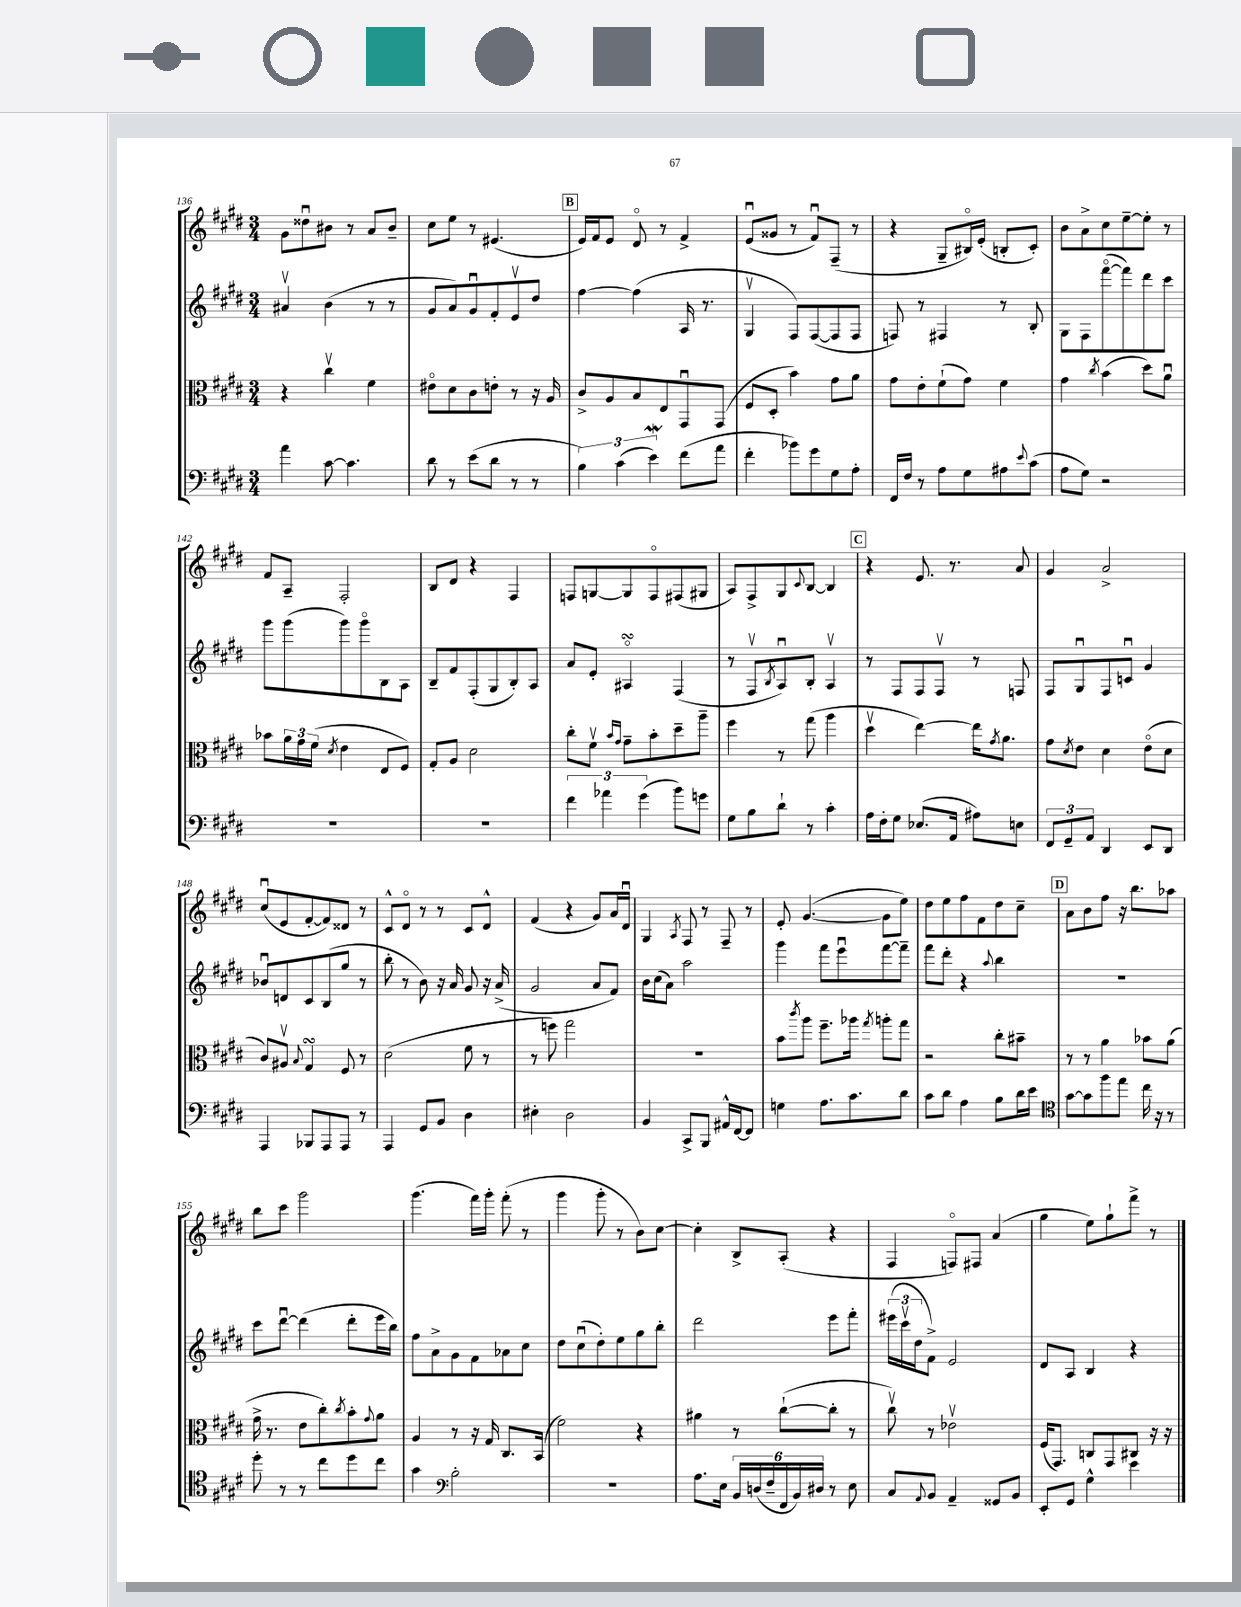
<<
\new StaffGroup <<
\new Staff = "s0" {
    \clef treble \key e \major \numericTimeSignature \time 3/4
    gis'8 disis''8\downbow bis'8 r8 a'8 bis'8-- |
    cis''8 e''8 r8 eis'4.( |
    \mark \markup { \box "B" } e'16) fis'16 e'8 dis'8\flageolet r8 fis'4-> |
    e'8\downbow( gisis'8 r8 fis'8\downbow) fis8--( r8 |
    r4 gis8-- bis16\flageolet) e'16-.( b8-. cis'8-.) |
    b'8 a'8-> cis''8 e''8~-- e''8-. r8 |
    fis'8 a8-- fis2-. |
    b8 dis'8 r4 fis4 |
    f8 g8~ g8 f8\flageolet fis8( gis8 |
    a8) fis8-> gis8 \appoggiatura { cis'8 } b8~ b4 |
    \mark \markup { \box "C" } r4 e'8. r8. a'8 |
    gis'4 a'2-> |
    cis''8\downbow( e'8 fis'8~-. fis'8) disis'8 r8 |
    cis'8-^ dis'8\flageolet r8 r8 cis'8 dis'8-^ |
    fis'4( r4 gis'8) a'16 dis'16\downbow |
    gis4 \acciaccatura { a8 } fis8 r8 fis8-- r8 |
    e'8-. gis'4.~( gis'8 e''8) |
    dis''8 e''8 fis''8 fis'8 dis''8 cis''8-- |
    \mark \markup { \box "D" } a'8 b'8 fis''8 r16 b''8. aes''8 |
    b''8 cis'''8 gis'''2 |
    gis'''4.( fis'''16) gis'''16-. fis'''8-.( r8 |
    gis'''4 gis'''8-. r8 b'8) cis''8~ |
    cis''4-. b8-> a8-.( r4 |
    fis4 f8\flageolet) fis8 a'4( |
    gis''4 e''8) gis''8-! fis'''8-> r8 \bar "|." |
}
\new Staff = "s1" {
    \clef treble \key e \major \numericTimeSignature \time 3/4
    ais'4\upbow b'4( r8 r8 |
    gis'8 a'8) gis'8\downbow fis'8-. e'8\upbow dis''8 |
    \mark \markup { \box "B" } fis''4~ fis''4( a16 r8. |
    gis4\upbow fis8) fis8~( fis8 fis8 |
    f8) r8 fis4 r8 b8-. |
    gis8 fis8 fis'''8~\flageolet( fis'''8) dis'''8 cis'''8 |
    gis'''8 gis'''8( gis'''8) gis'''8\flageolet b8 a8 |
    b8-- fis'8 fis8-.( gis8 b8-.) a8 |
    a'8 e'8-. ais4\flageolet\turn fis4( |
    r8 fis8\upbow \acciaccatura { b8 } a8\downbow) b8-. a4\upbow |
    \mark \markup { \box "C" } r8 fis8 fis8 fis8\upbow r8 f8 |
    fis8 gis8\downbow fis8 c'8\downbow gis'4 |
    bes'8\downbow d'8 cis'8 b8( gis''8 r8 |
    b''8-. r8 b'8) r16 a'16 gis'8 r16 a'16->( |
    gis'2 a'8 fis'8) |
    b'16 cis''16( a'8) a''2 |
    gis'''4 fis'''8 e'''8\downbow fis'''8~ fis'''8-- |
    fis'''8 dis'''8-. r4 \appoggiatura { a''8 } b''4 |
    \mark \markup { \box "D" } R2. |
    cis'''8 dis'''8~\downbow dis'''4( dis'''8-. e'''16 b''16) |
    fis''8 a'8-> gis'8 fis'8 aes'8 cis''8 |
    dis''8 cis''8\downbow( dis''8-.) e''8 gis''8 b''8-. |
    dis'''2 e'''8 fis'''8-. |
    \tuplet 3/2 { eis'''16( cis'''16\upbow dis''16 } fis'8->) e'2 |
    dis'8 a8 b4 r4 \bar "|." |
}
\new Staff = "s2" {
    \clef alto \key e \major \numericTimeSignature \time 3/4
    r4 cis''4\upbow fis'4 |
    eis'8\flageolet dis'8 cis'8 e'8-. r8 r16 a16 |
    \mark \markup { \box "B" } cis'8-> a8 b8 e8 gis,8\downbow gis,8( |
    fis8 dis8-. b'4) gis'8 a'8 |
    gis'8 e'8-. fis'8-!( gis'8) fis'4 |
    gis'4 \acciaccatura { cis''8 } b'4( dis''8) a'8\downbow |
    bes'8 \tuplet 3/2 { a'16 gis'16 fis'16( } \acciaccatura { dis'8 } e'4 e8 fis8) |
    gis8-. a8 dis'2 |
    cis''8-. fis'8\upbow \grace { b'16 gis'16 } gis'8-- b'8-. dis''8-- a''8-- |
    fis''4 r8 gis''8( a''4 |
    \mark \markup { \box "C" } dis''4\upbow e''4~) e''16 \acciaccatura { gis'8 } a'8. |
    gis'8 \acciaccatura { dis'8 } e'8 dis'4 e'8\flageolet( dis'8 |
    cis'8) ais8\upbow \appoggiatura { b8 } gis4\turn fis8 r8 |
    dis'2( fis'8 r8 |
    r8 f''8) gis''2 |
    R2. |
    b'8 \acciaccatura { cis'''8 } a''8 fis''8.-- aes''16 \acciaccatura { gis''8 } a''8-. gis''8 |
    r2 cis''8-. bis'8-- |
    \mark \markup { \box "D" } r8 r8 a'4 bes'8 a'8( |
    gis'16-> r8. e'8 cis''8-.) \acciaccatura { cis''8 } b'8-. \appoggiatura { gis'8 } a'8 |
    a4 r8 r16 gis16 cis8. b,16( |
    fis'2) r4 |
    ais'4 r8 cis''8~-!( cis''8-. r8 |
    cis''8\upbow) r8 ees'2\upbow |
    fis16( gis,8.) c8 gis,8 cis8 r16 r16 \bar "|." |
}
\new Staff = "s3" {
    \clef bass \key e \major \numericTimeSignature \time 3/4
    a'4 cis'8~ cis'4. |
    dis'8 r8 e'8( dis'8 r8 r8 |
    \mark \markup { \box "B" } \tuplet 3/2 { b4) cis'4( e'4\mordent) } fis'8( a'8 |
    fis'4-. bes'8) gis'8 gis8 a8-. |
    fis,16 fis16 r8 a8 gis8 ais8 \appoggiatura { e'8 } cis'8( |
    a8 gis8) r2 |
    R2. |
    R2. |
    \tuplet 3/2 { fis'4 aes'4 gis'4( } b'8) g'8 |
    gis8 b8 dis'8-! r8 cis'4-. |
    \mark \markup { \box "C" } a16 fis16-. gis8 ees8.( a,16 ais8) e8 |
    \tuplet 3/2 { fis,8 gis,8-- a,8 } dis,4 e,8 dis,8 |
    a,,4 bes,,8 a,,8 a,,8 r8 |
    a,,4 gis,8 b,8 dis4 |
    eis4-. dis2 |
    b,4 cis,8-> b,,8 ais,16-^ fis,16~ fis,8 |
    g4 a8. cis'8. dis'8 |
    cis'8 dis'8 a4 b8 dis'16 e'16 |
    \mark \markup { \box "D" } \clef tenor gis'8~ gis'8 fis''8 e''8 cis''16 r16 r8 |
    dis''8-. r8 r8 cis''8 dis''8 cis''8 |
    gis'4 \clef bass b2-. |
    R2. |
    a8. e16 \tuplet 6/4 { b,16 d16( fis16-- fis,16 b,16) dis16 } r8 e8 |
    cis8 \appoggiatura { a,8 } b,8 a,4-- gisis,8 b,8 |
    e,8-. gis,8 gis4-^ e'4 \bar "|." |
}
>>
>>
\layout { \context { \Score currentBarNumber = #136 } }
